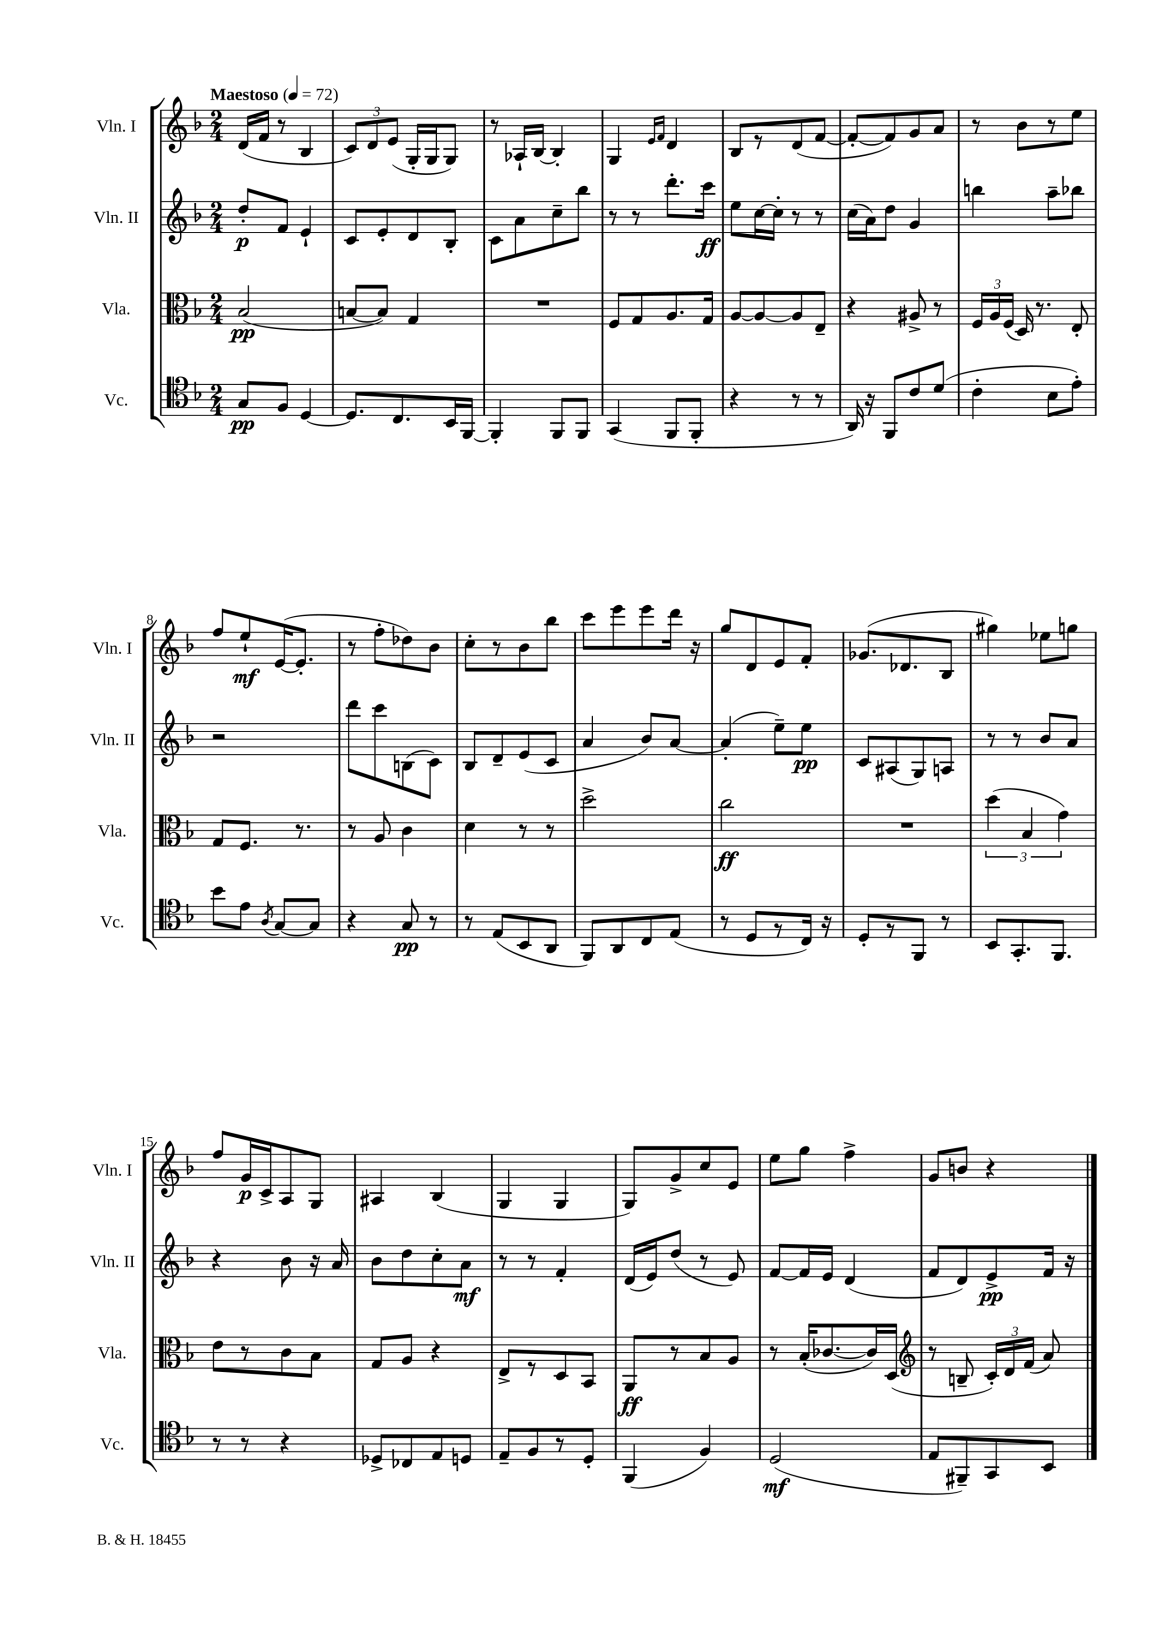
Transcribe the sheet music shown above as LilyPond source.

<<
\new StaffGroup <<
\new Staff = "s0" \with { instrumentName = "Vln. I" shortInstrumentName = "Vln. I" } {
    \clef treble \key f \major \numericTimeSignature \time 2/4 \tempo "Maestoso" 4 = 72
    \autoBeamOff d'16[( f'16] r8 bes4 |
    \tuplet 3/2 { c'8[) d'8 e'8]( } g16[-. g16 g8]) |
    r8 aes16[-! bes16]~ bes4-. |
    g4 \grace { e'16[ f'16] } d'4 |
    bes8[ r8 d'8( f'8]~ |
    f'8[~-. f'8) g'8 a'8] |
    r8 bes'8[ r8 e''8] |
    f''8[ e''8-!\mf e'16~( e'8.]-. |
    r8 f''8[-. des''8) bes'8] |
    c''8[-. r8 bes'8 bes''8] |
    c'''8[ e'''8 e'''8 d'''16] r16 |
    g''8[ d'8 e'8 f'8]-. |
    ges'8.[( des'8. bes8] |
    gis''4) ees''8[ g''8] |
    f''8[ g'16\p c'16-> a8 g8] |
    ais4 bes4( |
    g4 g4 |
    g8[) g'8-> c''8 e'8] |
    e''8[ g''8] f''4-> |
    g'8[ b'8] r4 \bar "|." |
}
\new Staff = "s1" \with { instrumentName = "Vln. II" shortInstrumentName = "Vln. II" } {
    \clef treble \key f \major \numericTimeSignature \time 2/4
    \autoBeamOff d''8[-.\p f'8] e'4-! |
    c'8[ e'8-. d'8 bes8]-. |
    c'8[ a'8 c''8-- bes''8] |
    r8 r8 d'''8.[-. c'''16]\ff |
    e''8[ c''16~ c''16]-. r8 r8 |
    c''16[( a'16) d''8] g'4 |
    b''4 a''8[-- bes''8] |
    r2 |
    d'''8[ c'''8 b8( c'8]) |
    bes8[ d'8-- e'8( c'8] |
    a'4 bes'8[) a'8]~ |
    a'4-.( e''8[--) e''8]\pp |
    c'8[ ais8( g8) a8] |
    r8 r8 bes'8[ a'8] |
    r4 bes'8 r16 a'16 |
    bes'8[ d''8 c''8-. a'8]\mf |
    r8 r8 f'4-. |
    d'16[( e'16) d''8]( r8 e'8) |
    f'8[~ f'16 e'16] d'4( |
    f'8[ d'8) e'8->\pp f'16] r16 \bar "|." |
}
\new Staff = "s2" \with { instrumentName = "Vla." shortInstrumentName = "Vla." } {
    \clef alto \key f \major \numericTimeSignature \time 2/4
    \autoBeamOff bes2\pp( |
    b8[~ b8]) g4 |
    R2 |
    f8[ g8 a8. g16] |
    a8[~ a8~ a8 e8]-- |
    r4 ais8-> r8 |
    \tuplet 3/2 { f16[ a16 f16]( } d16) r8. e8-. |
    g8[ f8.] r8. |
    r8 a8 c'4 |
    d'4 r8 r8 |
    d''2-> |
    c''2\ff |
    R2 |
    \tuplet 3/2 { d''4( bes4 g'4) } |
    e'8[ r8 c'8 bes8] |
    g8[ a8] r4 |
    e8[-> r8 d8 bes,8] |
    a,8[\ff r8 bes8 a8] |
    r8 bes16[-.( ces'8.~ ces'16) d16]( |
    \clef treble r8 b8-- \tuplet 3/2 { c'16[-.) d'16 f'16]( } a'8) \bar "|." |
}
\new Staff = "s3" \with { instrumentName = "Vc." shortInstrumentName = "Vc." } {
    \clef tenor \key f \major \numericTimeSignature \time 2/4
    \autoBeamOff g8[\pp f8] d4~ |
    d8.[ c8. bes,16 f,16]~ |
    f,4-. f,8[ f,8] |
    g,4( f,8[ f,8]-. |
    r4 r8 r8 |
    a,16) r16 f,8[ c'8 d'8]( |
    c'4-. bes8[ e'8]-.) |
    bes'8[ e'8] \acciaccatura { a8 } g8[~ g8] |
    r4 g8\pp r8 |
    r8 e8[( bes,8 a,8] |
    f,8[) a,8 c8 e8]( |
    r8 d8[ r8 c16]) r16 |
    d8[-. r8 f,8] r8 |
    bes,8[ g,8.-. f,8.] |
    r8 r8 r4 |
    des8[-> ces8 e8 d8] |
    e8[-- f8 r8 d8]-. |
    f,4( f4) |
    d2\mf( |
    e8[ fis,8--) g,8 bes,8] \bar "|." |
}
>>
>>
